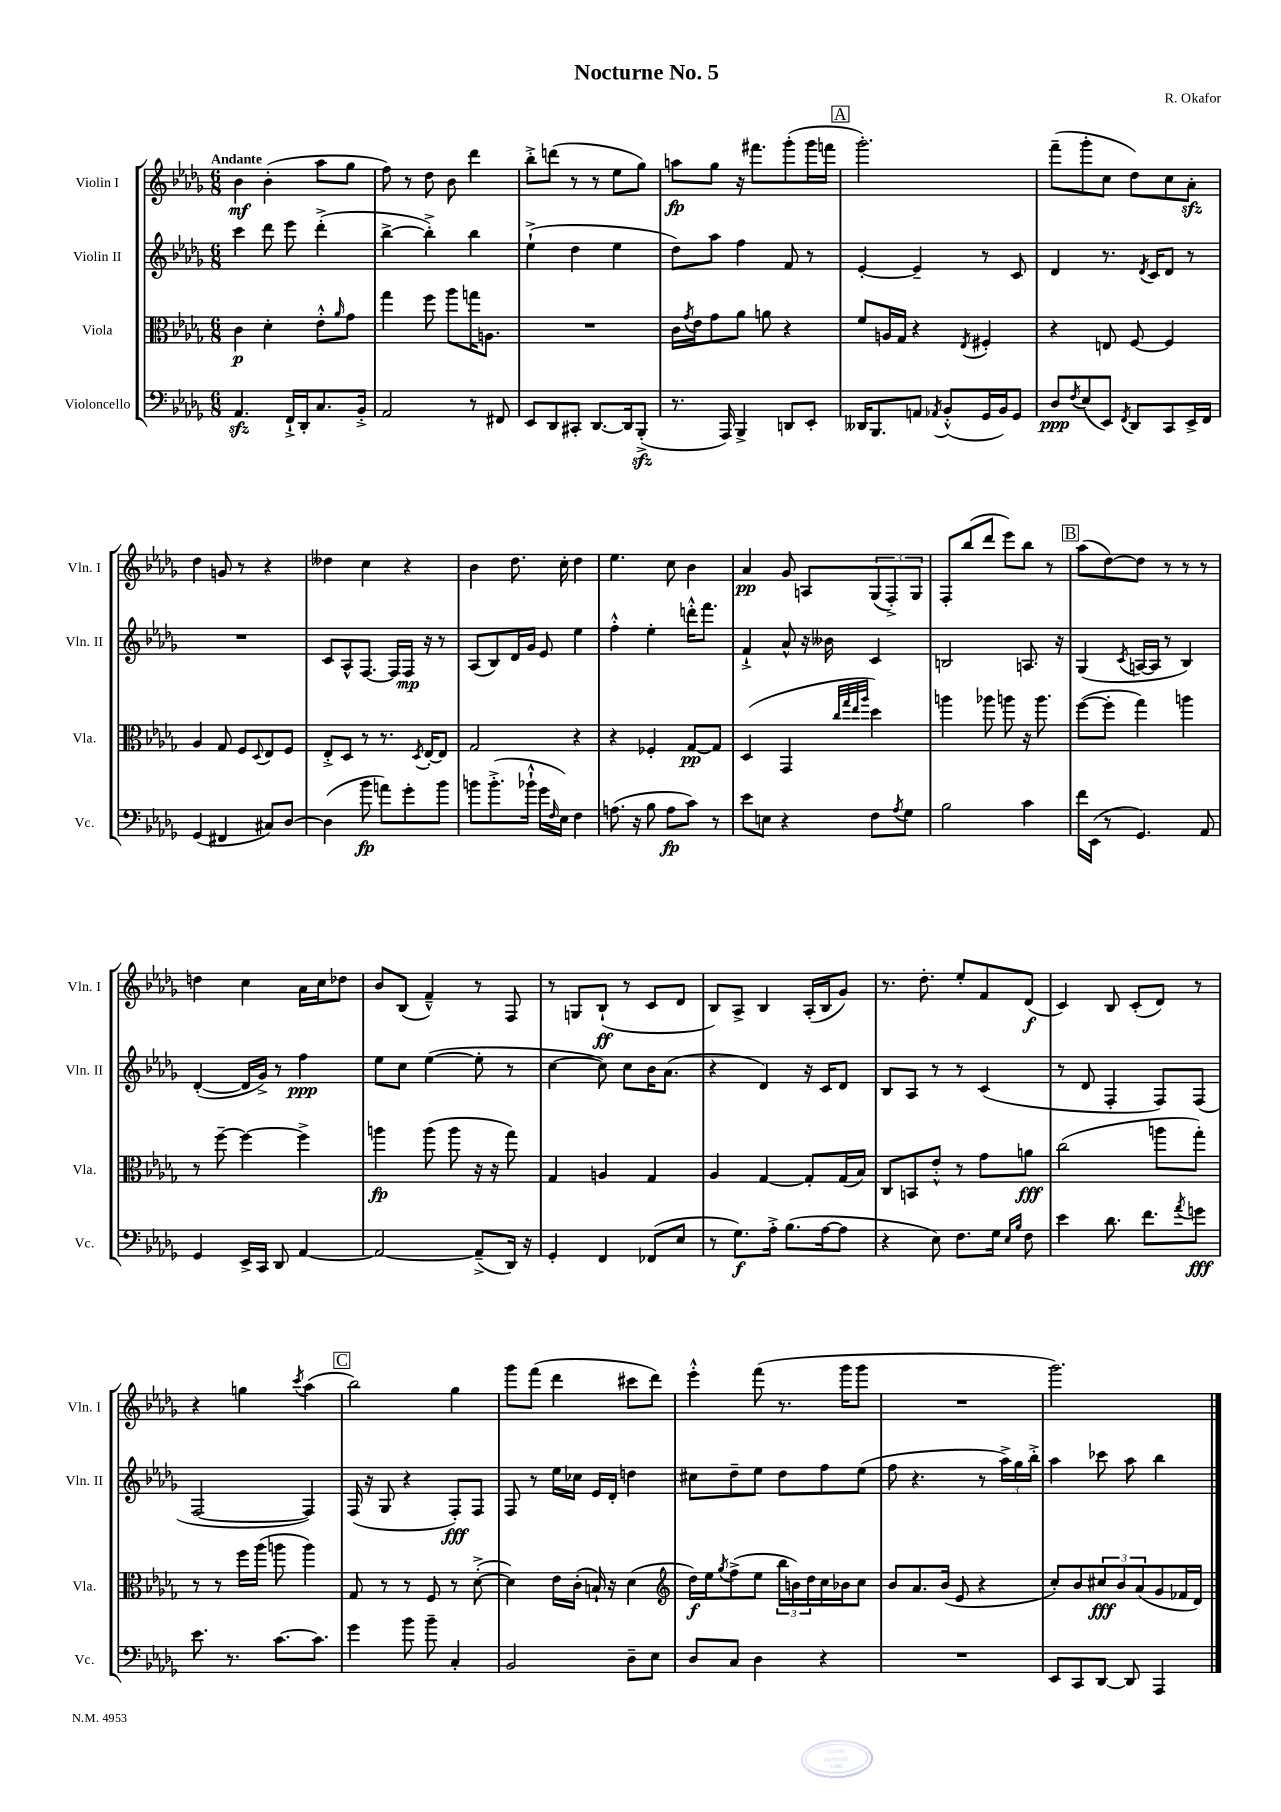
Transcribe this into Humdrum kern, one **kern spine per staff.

**kern	**dynam	**kern	**dynam	**kern	**dynam	**kern	**dynam
*part4	*part4	*part3	*part3	*part2	*part2	*part1	*part1
*staff4	*staff4	*staff3	*staff3	*staff2	*staff2	*staff1	*staff1
*I"Violoncello	*	*I"Viola	*	*I"Violin II	*	*I"Violin I	*
*I'Vc.	*	*I'Vla.	*	*I'Vln. II	*	*I'Vln. I	*
*clefF4	*	*clefC3	*	*clefG2	*	*clefG2	*
*k[b-e-a-d-g-]	*	*k[b-e-a-d-g-]	*	*k[b-e-a-d-g-]	*	*k[b-e-a-d-g-]	*
*M6/8	*	*M6/8	*	*M6/8	*	*M6/8	*
=1	=1	=1	=1	=1	=1	=1	=1
!	!	!	!	!	!	!LO:TX:a:B:t=Andante	!
4.AA-zz/	.	4c\	p	4ccc\	.	4b-\	mf
.	.	4d-'\	.	8ddd-\	.	(4b-'\	.
16FF`^/LL	.	.	.	8eee-\	.	.	.
16DD-'/J	.	.	.	.	.	.	.
8.C/	.	8e-'^^\L	.	(4ddd-'^\	.	8aa-\L	.
.	.	16qqa-/	.	.	.	.	.
.	.	8g-\J	.	.	.	8gg-\J	.
16BB-'^/Jk	.	.	.	.	.	.	.
=2	=2	=2	=2	=2	=2	=2	=2
2AA-/	.	4gg-\	.	[4bb-^\	.	8ff\)	.
.	.	.	.	.	.	8r	.
.	.	8ff\	.	4bb-'^\])	.	8dd-\	.
.	.	8aa-\L	.	.	.	8b-\	.
8r	.	16ggn\K	.	4bb-\	.	4ddd-\	.
.	.	8.An\J	.	.	.	.	.
8FF#X/	.	.	.	.	.	.	.
=3	=3	=3	=3	=3	=3	=3	=3
8EE-/L	.	2.r	.	(4ee-`^\	.	8bb-'^\L	.
8DD-/	.	.	.	.	.	(8dddn\J	.
8CC#X'/J	.	.	.	4dd-\	.	8r	.
[8.DD-/L	.	.	.	.	.	8r	.
.	.	.	.	4ee-\	.	8ee-\L	.
16DD-/k]	.	.	.	.	.	.	.
(8BBB-zz'^/J	.	.	.	.	.	8gg-\J)	.
=4	=4	=4	=4	=4	=4	=4	=4
8.r	.	16c\LL	.	8dd-\L)	.	8aan\L	fp
.	.	8qg-/	.	.	.	.	.
.	.	16e-\J	.	.	.	.	.
.	.	8g-\	.	8aa-\J	.	8gg-\J	.
16AAA-/)	.	.	.	.	.	.	.
4BBB-^/	.	8a-\J	.	4ff\	.	16r	.
.	.	.	.	.	.	8.fff#X\L	.
.	.	8an\	.	.	.	.	.
8DDn/L	.	4r	.	8f/	.	(8ggg-'\	.
8EE-'/J	.	.	.	8r	.	16ggg-\L	.
.	.	.	.	.	.	16fffn\JJ	.
!!LO:REH:place=s1:t=A
=5	=5	=5	=5	=5	=5	=5	=5
16DD--X/KL	.	8f/L	.	[4e-'/	.	2.ggg-'\)	.
8.BBB-/	.	.	.	.	.	.	.
.	.	16An/L	.	.	.	.	.
.	.	16G-/JJ	.	.	.	.	.
8AAn/J	.	4r	.	4e-~/]	.	.	.
8qAA-X/	.	.	.	.	.	.	.
(8BB-'^^/L	.	.	.	.	.	.	.
.	.	8qE-/	.	.	.	.	.
16GG-/L	.	4F#X'/	.	8r	.	.	.
16BB-/J)	.	.	.	.	.	.	.
8GG-/J	.	.	.	8c/	.	.	.
=6	=6	=6	=6	=6	=6	=6	=6
8D-/L	ppp	4r	.	4d-/	.	(8fff~\L	.
8qF/	.	.	.	.	.	.	.
(8E-/	.	.	.	.	.	8ggg-'\	.
8EE-/J)	.	8En/	.	8.r	.	8cc\J	.
8qFF/	.	.	.	.	.	.	.
8DD-/L	.	[8F/	.	.	.	8dd-\L)	.
.	.	.	.	8qd-/	.	.	.
.	.	.	.	16c/KL	.	.	.
8CC/	.	4F/]	.	8d-/J	.	8cc\	.
16EE-^/L	.	.	.	8r	.	8a-zz'\J	.
16FF/JJ	.	.	.	.	.	.	.
!!LO:LB:g=z
=7	=7	=7	=7	=7	=7	=7	=7
(4GG-/	.	4A-/	.	2.r	.	4dd-\	.
4FF#X/	.	8G-/	.	.	.	8gn/	.
.	.	8F/L	.	.	.	8r	.
.	.	8qqD-/	.	.	.	.	.
8C#X/L)	.	8E-/	.	.	.	4r	.
[8D-/J	.	8F/J	.	.	.	.	.
=8	=8	=8	=8	=8	=8	=8	=8
(4D-\]	.	8E-'^/L	.	8c/L	.	4dd--X\	.
.	.	8D-/J	.	8A-^^/	.	.	.
8b-\	fp	8r	.	[8.F/J	.	4cc\	.
8an\L)	.	8.r	.	.	.	.	.
.	.	.	.	16F/LL]	.	.	.
8g-'\	.	.	.	16F/JJ	mp	4r	.
.	.	8qD-/	.	.	.	.	.
.	.	[16E-'/KL	.	16r	.	.	.
8b-\J	.	8E-/J]	.	8r	.	.	.
=9	=9	=9	=9	=9	=9	=9	=9
8bn\L	.	2G-/	.	(8A-/L	.	4b-\	.
(8.b'^\	.	.	.	8B-/)	.	.	.
.	.	.	.	16d-/L	.	8.dd-\	.
16b-X`^^\Jk	.	.	.	16g-/JJ	.	.	.
16g-\LL	.	.	.	8e-/	.	.	.
16qqF/	.	.	.	.	.	.	.
16E-\JJ)	.	.	.	.	.	16cc'\	.
4F\	.	4r	.	4ee-\	.	4dd-\	.
=10	=10	=10	=10	=10	=10	=10	=10
(8.An\	.	4r	.	4ff'^^\	.	4.ee-\	.
16r	.	.	.	.	.	.	.
8B-\	.	4F-X'/	.	4ee-'\	.	.	.
8A\L	fp	.	.	.	.	8cc\	.
8c\J)	.	[8G-/L	pp	16dddn'^^\KL	.	4b-\	.
.	.	.	.	8.fff\J	.	.	.
8r	.	8G-/J]	.	.	.	.	.
=11	=11	=11	=11	=11	=11	=11	=11
8e-\L	.	(4D-/	.	4f`^/	.	4a-/	pp
8En\J	.	.	.	.	.	.	.
4r	.	4GG-/	.	8a-^^/	.	8g-/	.
.	.	.	.	16r	.	8An/L	.
.	.	.	.	16b--X\	.	.	.
.	.	32qqcc/LLL	.	.	.	.	.
.	.	32qqgg-/	.	.	.	.	.
.	.	32qqee-/	.	.	.	.	.
.	.	32qqaa-/JJJ	.	.	.	.	.
8F\L	.	4dd-\)	.	4c/	.	(12G-/	.
.	.	.	.	.	.	12F'^/)	.
8qA-/	.	.	.	.	.	.	.
8G-\J	.	.	.	.	.	.	.
.	.	.	.	.	.	12G-/J	.
=12	=12	=12	=12	=12	=12	=12	=12
2B-\	.	4aan\	.	2Bn/	.	8F'/L	.
.	.	.	.	.	.	(8bb-/	.
.	.	8aa-X\	.	.	.	8ddd-/J	.
.	.	8aan\	.	.	.	8eee-\L)	.
4c\	.	16r	.	8.An/	.	8bb-\J	.
.	.	8.aa\	.	.	.	.	.
.	.	.	.	.	.	8r	.
.	.	.	.	16r	.	.	.
!!LO:REH:place=s1:t=B
=13	=13	=13	=13	=13	=13	=13	=13
16f\LL	.	([8ff\L	.	(4G-/	.	(8aa-\L	.
(16EE-\JJ	.	.	.	.	.	.	.
8r	.	8ff'\J]	.	.	.	[8dd-\)	.
.	.	.	.	8qc/	.	.	.
4.GG-/)	.	4gg-\)	.	[16An/LL	.	8dd-\J]	.
.	.	.	.	16A/JJ]	.	.	.
.	.	.	.	8r	.	8r	.
.	.	4aan\	.	4B-/)	.	8r	.
8AA-/	.	.	.	.	.	8r	.
!!LO:LB:g=z
=14	=14	=14	=14	=14	=14	=14	=14
4GG-/	.	8r	.	([4d-'/	.	4ddn\	.
.	.	[8ff~\	.	.	.	.	.
16EE-^/LL	.	4ff\_	.	16d-/LL]	.	4cc\	.
16CC/JJ	.	.	.	16g-^/JJ)	.	.	.
8DD-/	.	.	.	8r	.	.	.
[4AA-/	.	4ff^\]	.	4ff\	ppp	16a-\LL	.
.	.	.	.	.	.	16cc\J	.
.	.	.	.	.	.	8dd-X\J	.
=15	=15	=15	=15	=15	=15	=15	=15
2AA-/_	.	4aan\	fp	8ee-\L	.	8b-/L	.
.	.	.	.	8cc\J	.	(8B-/J	.
.	.	(8aa\	.	([4ee-\	.	4f~^^/)	.
.	.	8aa\	.	.	.	.	.
(8AA-~^/L]	.	16r	.	8ee-'\]	.	8r	.
.	.	16r	.	.	.	.	.
16DD-/Jk)	.	8gg-\)	.	8r	.	8F/	.
16r	.	.	.	.	.	.	.
=16	=16	=16	=16	=16	=16	=16	=16
4GG-'/	.	4G-/	.	[4cc\	.	8r	.
.	.	.	.	.	.	8Gn/L	.
4FF/	.	4An/	.	8cc\])	.	(8B-`/J	ff
.	.	.	.	8cc\L	.	8r	.
(8FF-X/L	.	4G-/	.	16b-\K	.	8c/L	.
.	.	.	.	(8.a-\J	.	.	.
8E-/J	.	.	.	.	.	8d-/J	.
=17	=17	=17	=17	=17	=17	=17	=17
8r	.	4A-/	.	4r	.	8B-/L)	.
8.G-\L)	f	.	.	.	.	8A-^/J	.
.	.	[4G-/	.	4d-/)	.	4B-/	.
16A-'^\Jk	.	.	.	.	.	.	.
(8.B-\L	.	.	.	.	.	.	.
.	.	8G-'/L]	.	16r	.	(16A-'/LL	.
[16A-\k	.	.	.	16c/KL	.	16B-/J	.
8A-\J]	.	(16G-/L	.	8d-/J	.	8g-/J)	.
.	.	16B-/JJ)	.	.	.	.	.
=18	=18	=18	=18	=18	=18	=18	=18
4r	.	8C/L	.	8B-/L	.	8.r	.
.	.	8BBn/	.	8A-/J	.	.	.
.	.	.	.	.	.	8.dd-'\	.
8E-\)	.	8e-'^^/J	.	8r	.	.	.
8.F\L	.	8r	.	8r	.	8ee-'/L	.
.	.	8g-\L	.	(4c/	.	8f/	.
16G-\Jk	.	.	.	.	.	.	.
16qqE-/LL	.	.	.	.	.	.	.
16qqB-/JJ	.	.	.	.	.	.	.
8F\	.	8an\J	fff	.	.	(8d-/J	f
=19	=19	=19	=19	=19	=19	=19	=19
4e-\	.	(2cc\	.	8r	.	4c/)	.
.	.	.	.	8d-/	.	.	.
8.d-\	.	.	.	4F'/	.	8B-/	.
.	.	.	.	.	.	(8c'/L	.
8.f\L	.	.	.	.	.	.	.
.	.	8aan\L	.	8F/L)	.	8d-/J)	.
8qa-/	.	.	.	.	.	.	.
8gn\J	fff	8gg-'\J)	.	(8F/J	.	8r	.
!!LO:LB:g=z
=20	=20	=20	=20	=20	=20	=20	=20
8.e-\	.	8r	.	[2F/	.	4r	.
.	.	8r	.	.	.	.	.
8.r	.	.	.	.	.	.	.
.	.	16ff\LL	.	.	.	4ggn\	.
.	.	(16aa-\JJ	.	.	.	.	.
[8.c\L	.	8aan\	.	.	.	.	.
.	.	.	.	.	.	8qccc/	.
.	.	4aa\)	.	4F/])	.	(4aa-\	.
8.c\J]	.	.	.	.	.	.	.
!!LO:REH:place=s1:t=C
=21	=21	=21	=21	=21	=21	=21	=21
4g-\	.	8G-/	.	(16F/	.	2bb-\)	.
.	.	.	.	16r	.	.	.
.	.	8r	.	8G-/	.	.	.
8b-\	.	8r	.	4r	.	.	.
8b-~\	.	8F/	.	.	.	.	.
4C'/	.	8r	.	8F'/L)	fff	4gg-\	.
.	.	([8d-'^\	.	8F/J	.	.	.
=22	=22	=22	=22	=22	=22	=22	=22
2BB-/	.	4d-\])	.	8F/	.	8ggg-\L	.
.	.	.	.	8r	.	(8fff\J	.
.	.	16e-\LL	.	16ee-\LL	.	4ddd-\	.
.	.	(16c'\JJ	.	16cc-X\JJ	.	.	.
.	.	16Bn`/)	.	16e-/LL	.	.	.
.	.	16r	.	16d-'/JJ	.	.	.
8D-~\L	.	(4d-\	.	4ddn\	.	8ccc#X\L	.
8E-\J	.	.	.	.	.	8ddd-\J)	.
=23	=23	=23	=23	=23	=23	=23	=23
*	*	*clefG2	*	*	*	*	*
8D-/L	.	16dd-\LL)	f	8cc#X\L	.	4eee-'^^\	.
.	.	16ee-\J	.	.	.	.	.
.	.	8qgg-/	.	.	.	.	.
8C/J	.	(8ff^\	.	8dd-~\	.	.	.
4D-\	.	8ee-\J	.	8ee-\J	.	(8fff\	.
.	.	24bb-\LL	.	8dd-\L	.	8.r	.
.	.	24bn\)	.	.	.	.	.
.	.	24dd-\	.	.	.	.	.
4r	.	16cc\	.	8ff\	.	.	.
.	.	16b-X\J	.	.	.	16ggg-\KL	.
.	.	8cc\J	.	(8ee-\J	.	8ggg-\J	.
=24	=24	=24	=24	=24	=24	=24	=24
2.r	.	8b-/L	.	8ff\	.	2.r	.
.	.	8.a-/	.	4.r	.	.	.
.	.	(16b-/Jk	.	.	.	.	.
.	.	8e-/	.	.	.	.	.
.	.	4r	.	8r	.	.	.
.	.	.	.	24aa-^\LL)	.	.	.
.	.	.	.	24gg-\	.	.	.
.	.	.	.	24bb-'^\JJ	.	.	.
=25	=25	=25	=25	=25	=25	=25	=25
8EE-/L	.	8cc'/L)	.	4aa-\	.	2.ggg-\)	.
8CC/	.	8b-/	.	.	.	.	.
[8DD-/J	.	12cc#X/	fff	8ccc-X\	.	.	.
.	.	12b-/	.	.	.	.	.
8DD-/]	.	.	.	8aa-\	.	.	.
.	.	(12a-/	.	.	.	.	.
4AAA-/	.	8g-/	.	4bb-\	.	.	.
.	.	16f-X/L	.	.	.	.	.
.	.	16d-/JJ)	.	.	.	.	.
==	==	==	==	==	==	==	==
*-	*-	*-	*-	*-	*-	*-	*-
